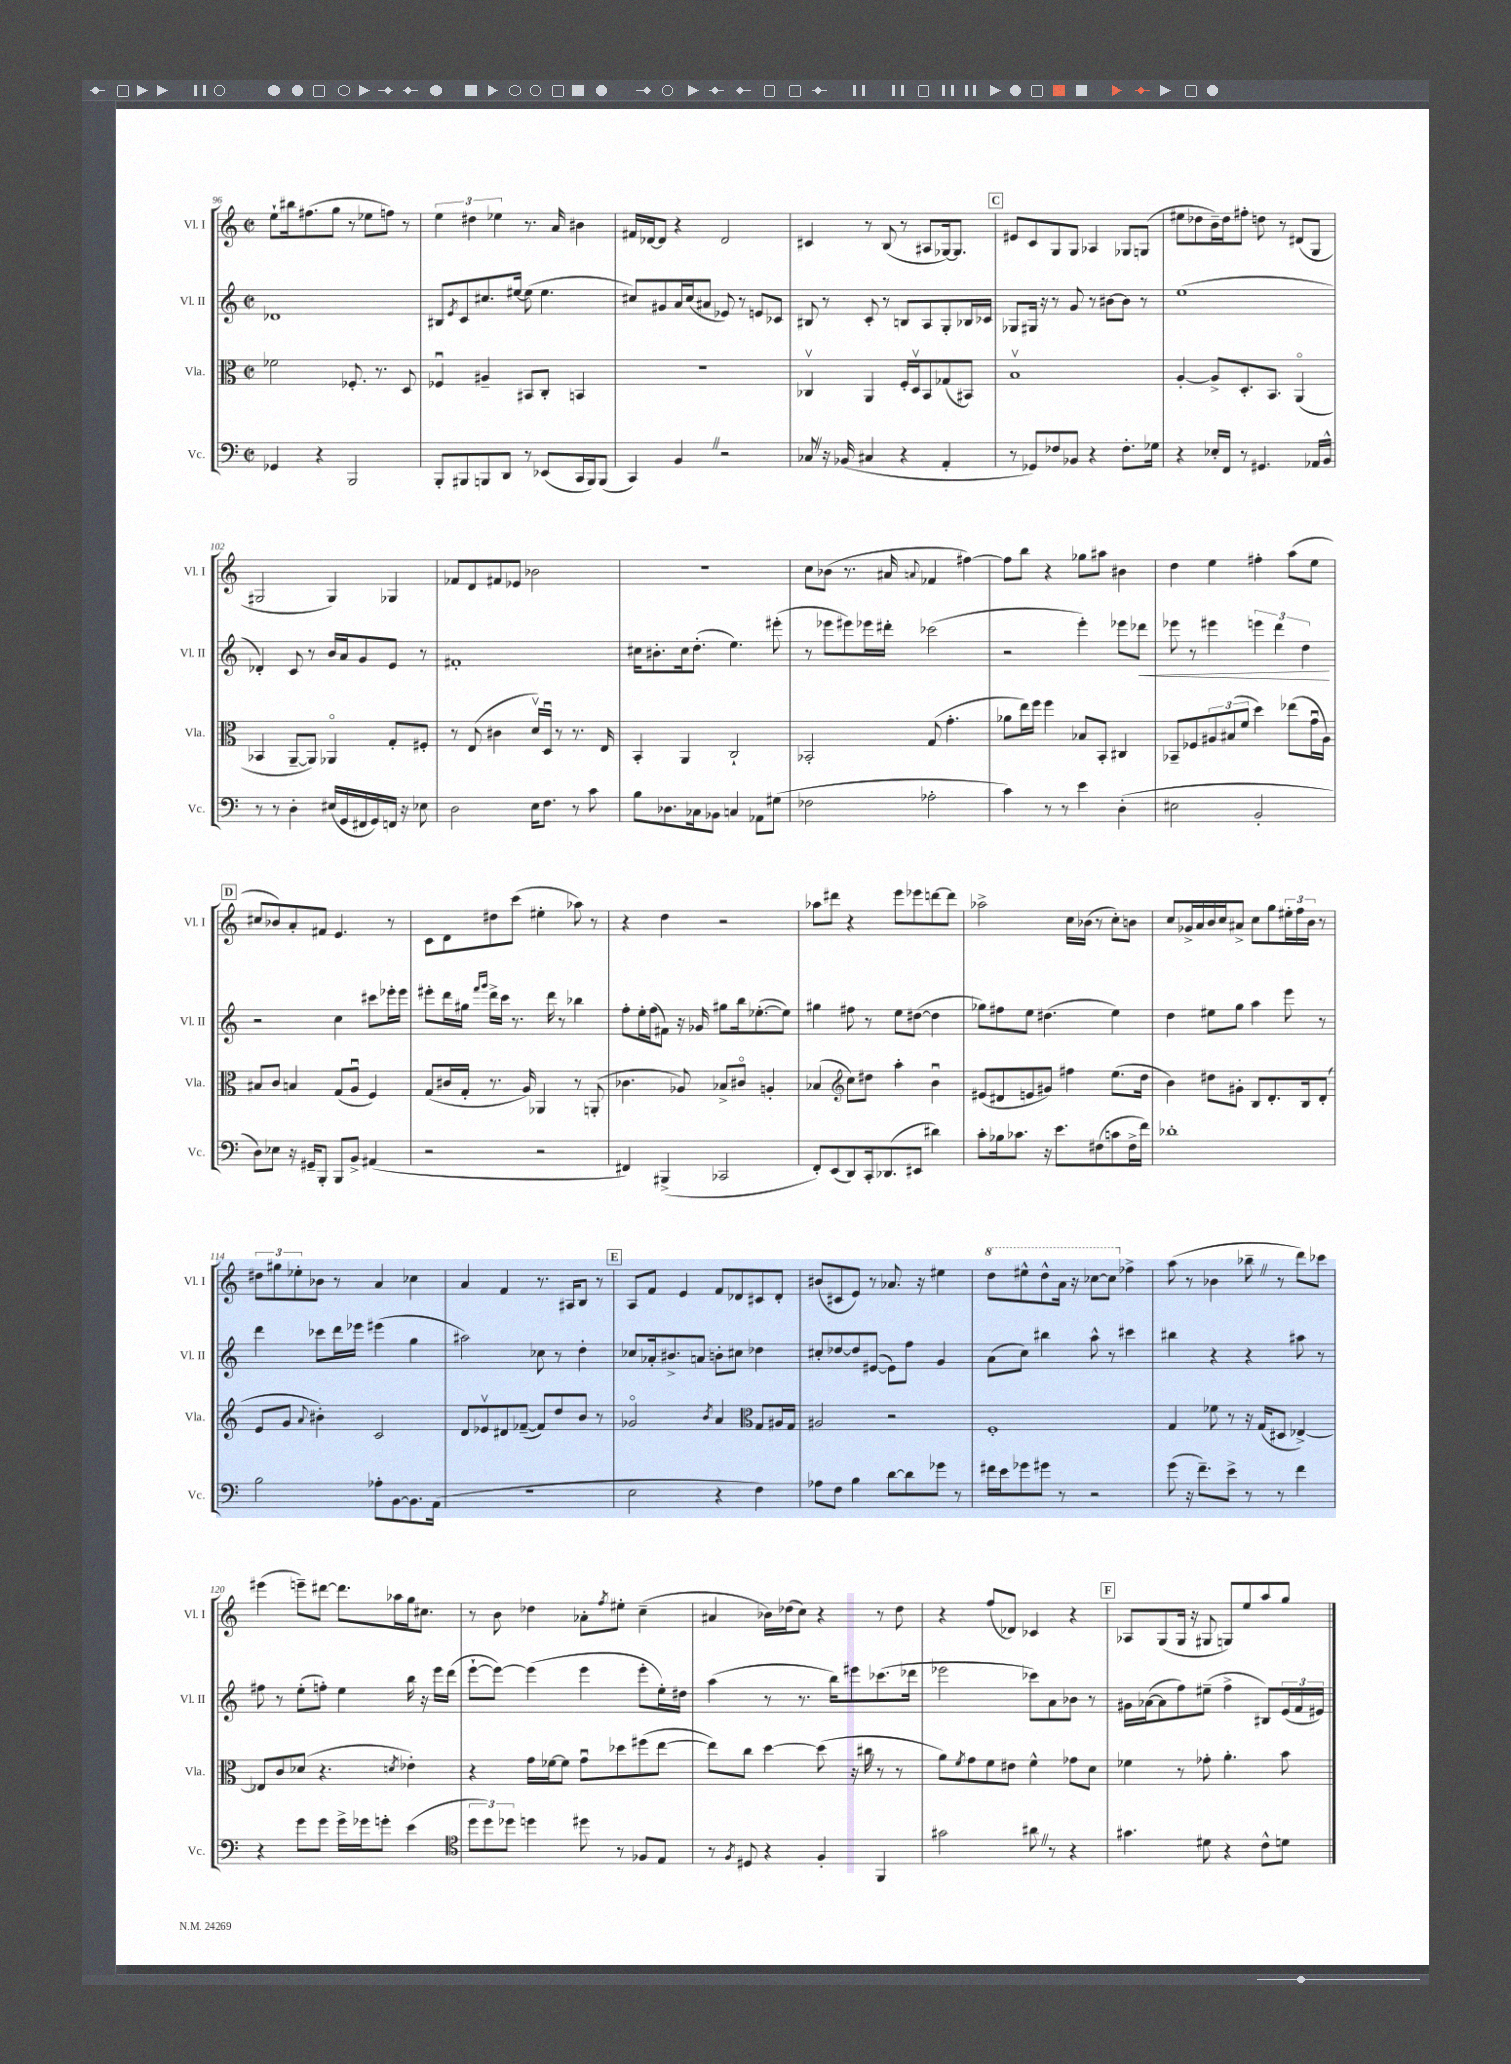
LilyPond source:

<<
\new StaffGroup <<
\new Staff = "s0" \with { instrumentName = "Vl. I" shortInstrumentName = "Vl. I" } {
    \clef treble \key c \major \defaultTimeSignature \time 2/2
    e''8-! bis''16 fis''8.( g''8 r8 ees''8 f''8) r8 |
    \tuplet 3/2 { e''4 dis''4 ees''4 } r8. a'16 bis'4 |
    fis'16 des'16~ des'8 r4 des'2 |
    cis'4 r8 b8( r8 ais8 ges16~) ges8. |
    \mark \markup { \box "C" } eis'8 c'8 g8 g8 aes4 ges8 g8( |
    eis''8 des''8 b'16--) des''16 fis''8-. d''8 r8 dis'8( g8 |
    gis2 gis4) ges4 |
    fes'8 d'8 fis'8 ees'8 bes'2 |
    R1 |
    c''8 bes'8( r8. ais'16 \appoggiatura { a'8 } fes'4 fis''4~) |
    fis''8 b''8 r4 ges''8 ais''8 bis'4 |
    d''4 e''4 fis''4-. a''8( e''8 |
    \mark \markup { \box "D" } cis''8 bes'8) a'8-. fis'8 e'4. r8 |
    c'8 d'8 dis''8 c'''8( eis''4-. aes''8) r8 |
    r4 d''4 r2 |
    aes''8 dis'''8 r4 e'''8 ees'''8 d'''8~ d'''8 |
    aes''2-> c''16 bes'16( r8 c''8-.) b'8 |
    c''8 ges'16-> a'16 b'16 c''16 ais'8-> c''8 g''8 \tuplet 3/2 { eis''16-. f''16 b'16 } r8 |
    \tuplet 3/2 { dis''8 gis''8 ees''8-. } bes'8 r8 a'4 ces''4 |
    a'4 f'4 r8. ais16 b8 r8 |
    \mark \markup { \box "E" } a8 f'8 e'4 f'8 des'8 cis'8 des'8-. |
    bis'8( cis'8 e'8) r8 aes'8. r16 eis''4 |
    \ottava #1 d'''8 eis'''8-^ d'''8-^ a''16 r16 ces'''8~ ces'''8 \ottava #0 fes''4-> |
    a''8( r8 bes'4 bes''8-- \once \override BreathingSign.text = \markup { \musicglyph "scripts.caesura.straight" } \breathe r8 d'''8) ces'''8 |
    eis'''4( e'''8--) dis'''8~ dis'''8. aes''16 g''16 cis''8. |
    r8 b'8 des''4 aes'8-. \acciaccatura { f''8 } eis''8-. c''4--( |
    ais'4 bes'16) des''16( c''8) r4 r8 des''8 |
    r4 f''8( des'8) ces'4 r4 |
    \mark \markup { \box "F" } aes8 g8( g16 r16 gis8 g8) e''8 a''8 g''8 \bar "|." |
}
\new Staff = "s1" \with { instrumentName = "Vl. II" shortInstrumentName = "Vl. II" } {
    \clef treble \key c \major \defaultTimeSignature \time 2/2
    des'1 |
    bis8 \acciaccatura { e'8 } c'8 cis''8. eis''16~ eis''8( eis''4. |
    cis''8) gis'8 a'16 cis''16( ais'8 ees'8) r8 e'8 ces'8 |
    bis8 r8 c'8-. r8 b8 a8 g8-. bes16 ces'16 |
    \mark \markup { \box "C" } ges8 gis16 r16 r8 g'8 r8 bis'8~ bis'8 r8 |
    e''1( |
    des'4-.) c'8 r8 b'16 a'16 g'8 e'8 r8 |
    fis'1-. |
    cis''16 bis'8.-. cis''16 d''8.-.( e''4.) eis'''8-.( |
    r8 ees'''8 eis'''8) ees'''16 dis'''16-. ces'''2( |
    r2 e'''4-.) ees'''8 des'''8\< |
    ees'''8 r8 eis'''4 \tuplet 3/2 { e'''4 d'''4 d''4\! } |
    \mark \markup { \box "D" } r2 c''4 cis'''8 ees'''16-. ees'''16 |
    eis'''8-. d'''16 gis''16 \grace { f'''16 g'''16 } d'''16-> c'''16 r8. d'''16 r8 bes''4 |
    f''8-. e''16-. f''16( fis'8) r16 ges'16 gis''8 b''16 ees''8.~-.( ees''8) |
    gis''4 fis''8 r8 e''8 dis''8~( dis''4 |
    ges''8) fis''8 e''8 dis''4.( e''4) |
    d''4 eis''8 g''8 a''4 e'''8 r8 |
    d'''4 ces'''8 d'''16 ees'''16 eis'''4( g''4 |
    ais''2) ces''8 r8 d''4-. |
    \mark \markup { \box "E" } ces''8 aes'16-. bis'8.-> a'8 b'8-. cis''8 des''4 |
    cis''8-. des''8~ des''8 eis'8~( eis'8) f''8 g'4 |
    a'8( c''8) bis''4 a''8-^ r8 cis'''4 |
    bis''4 r4 r4 ais''8 r8 |
    fis''8 r8 e''8-.( f''8-.) e''4 b''16 r16 e'''16 d'''16( |
    e'''8~-! e'''8~) e'''4( e'''4 e'''8-. e''16-.) dis''16 |
    a''4( r8 r8. b''16) eis'''8 ces'''8.( des'''16 |
    ees'''2 ces'''8) a'8 bes'8 r8 |
    \mark \markup { \box "F" } gis'16 aes'16~( aes'8 f''8) eis''8--( f''4-> bis8) \tuplet 3/2 { e'16( f'16 eis'16) } \bar "|." |
}
\new Staff = "s2" \with { instrumentName = "Vla." shortInstrumentName = "Vla." } {
    \clef alto \key c \major \defaultTimeSignature \time 2/2
    fes'2 fes8.-. r8. d8 |
    fes4\downbow ais4-- bis,8 c8-. b,4 |
    R1 |
    ces4\upbow a,4 f16-. d16\upbow b,8 ges8( bis,8) |
    \mark \markup { \box "C" } b1\upbow |
    a4~-. a8-> d8.-. b,8. a,4\flageolet( |
    bes,4 a,8~-- a,8) aes,4\flageolet g8-. fis8-. |
    r8 e8( cis'4 d'16\upbow) d16\downbow r8 r8. e16 |
    b,4-. a,4 c2-! |
    bes,2-. g8( g'4.-. |
    aes'8 e''16) f''16 f''4 bes8 b,8-. cis4 |
    bes,8-- fes8 \tuplet 3/2 { ais8 bis8( f'8 } d''4) ees''8( g'16\downbow ais16) |
    \mark \markup { \box "D" } bis8 c'8 b4 g8( a8\downbow f4) |
    g8( cis'16 g16-. r8. a16) aes,4 r8 a,8-.( |
    ces'4. aes8) bes8-> cis'8\flageolet a4-. |
    bes4( \clef treble c''8) dis''8 a''4-. b'4\downbow |
    eis'8( dis'8 e'8 gis'8) fis''4 e''8.( d''16 |
    b'4) dis''8 gis'8-. b8 d'8.-. b16 d'8-.( |
    e'8 g'8 \appoggiatura { a'8 } bis'4-.) c'2 |
    d'8 ees'8\upbow dis'8 fes'8~--( fes'8) d''8 b'8 r8 |
    \mark \markup { \box "E" } ges'2\flageolet \acciaccatura { b'8 } a'4 \clef alto g8 ais16 g16 |
    ais2 r2 |
    f1-. |
    g4 fes'8 r8 r16 g16( dis8 ees4~->) |
    ees8 c'8 des'8( r4. \acciaccatura { d'8 } ees'4-.) |
    r4 g'16 fes'16~ fes'8 g'8\downbow des''8 fis''8( e''8~ |
    e''8) c''8 d''4~ d''8( r16 cis''16 \once \override BreathingSign.text = \markup { \musicglyph "scripts.caesura.straight" } \breathe r8 r8 |
    a'8) \acciaccatura { f'8 } g'8 f'8 eis'8 f'4-^ ges'8 d'8 |
    \mark \markup { \box "F" } fes'4 r8 ges'8-. a'4.-. b'8 \bar "|." |
}
\new Staff = "s3" \with { instrumentName = "Vc." shortInstrumentName = "Vc." } {
    \clef bass \key c \major \defaultTimeSignature \time 2/2
    ges,4 r4 b,,2 |
    b,,8-. bis,,8 b,,8 d,8 r8 ees,8( c,16 b,,16) b,,8( |
    c,4) b,4 \once \override BreathingSign.text = \markup { \musicglyph "scripts.caesura.straight" } \breathe r2 |
    ces8 \once \override BreathingSign.text = \markup { \musicglyph "scripts.caesura.straight" } \breathe r16 bes,16( cis4 r4 a,4-. |
    \mark \markup { \box "C" } r8 ges,8) fes8 bes,8 r4 fes8.-. ges16 |
    r4 ees16-. f,16 r8 gis,4. aes,16 b,16-^ |
    r8 r8 d4-. eis16( g,16 fis,16 g,16) f,16 r16 ees8 |
    d2 e16 f8. r8 c'8 |
    b8 des8. ces16 bes,8 c4 aes,8 gis8( |
    fes2 aes2-. |
    c'4) r8 r8 e'4 d4-.( |
    eis2 b,2-. |
    \mark \markup { \box "D" } d8) ees8 r16 gis,16-- b,,8-. b,,8 b,8-> ais,4( |
    r2 r2 |
    fis,4) bis,,4->( ces,2 |
    f,8-.) e,8( d,8) c,16-. des,8.( eis,8 dis'4) |
    c'8-. bes16 ces'8. r16 e'8. fis8( c'8 fis16-> f'16) |
    des'1-. |
    b2 aes8-. b,8~ b,8. a,16( |
    r1 |
    \mark \markup { \box "E" } e2 r4 f4) |
    aes8 f8 b4 d'8~ d'8 ges'8 r8 |
    fis'16 e'16 ges'8 gis'8 r8 r2 |
    g'8( r16 f'8.--) e'8-> r8 r8 f'4 |
    r4 g'8 g'8 g'16-> ges'16 g'8-. e'4( |
    \clef tenor \tuplet 3/2 { d''8 d''8) des''8 } d''4 dis''8 r8 fes8 e8 |
    r8 \acciaccatura { f8 } dis8 r4 f4-. f,4 |
    gis'2 ais'8 \once \override BreathingSign.text = \markup { \musicglyph "scripts.caesura.straight" } \breathe r8 r4 |
    \mark \markup { \box "F" } gis'4. dis'8 r4 c'8-^ d'8 \bar "|." |
}
>>
>>
\layout { \context { \Score currentBarNumber = #96 } }
